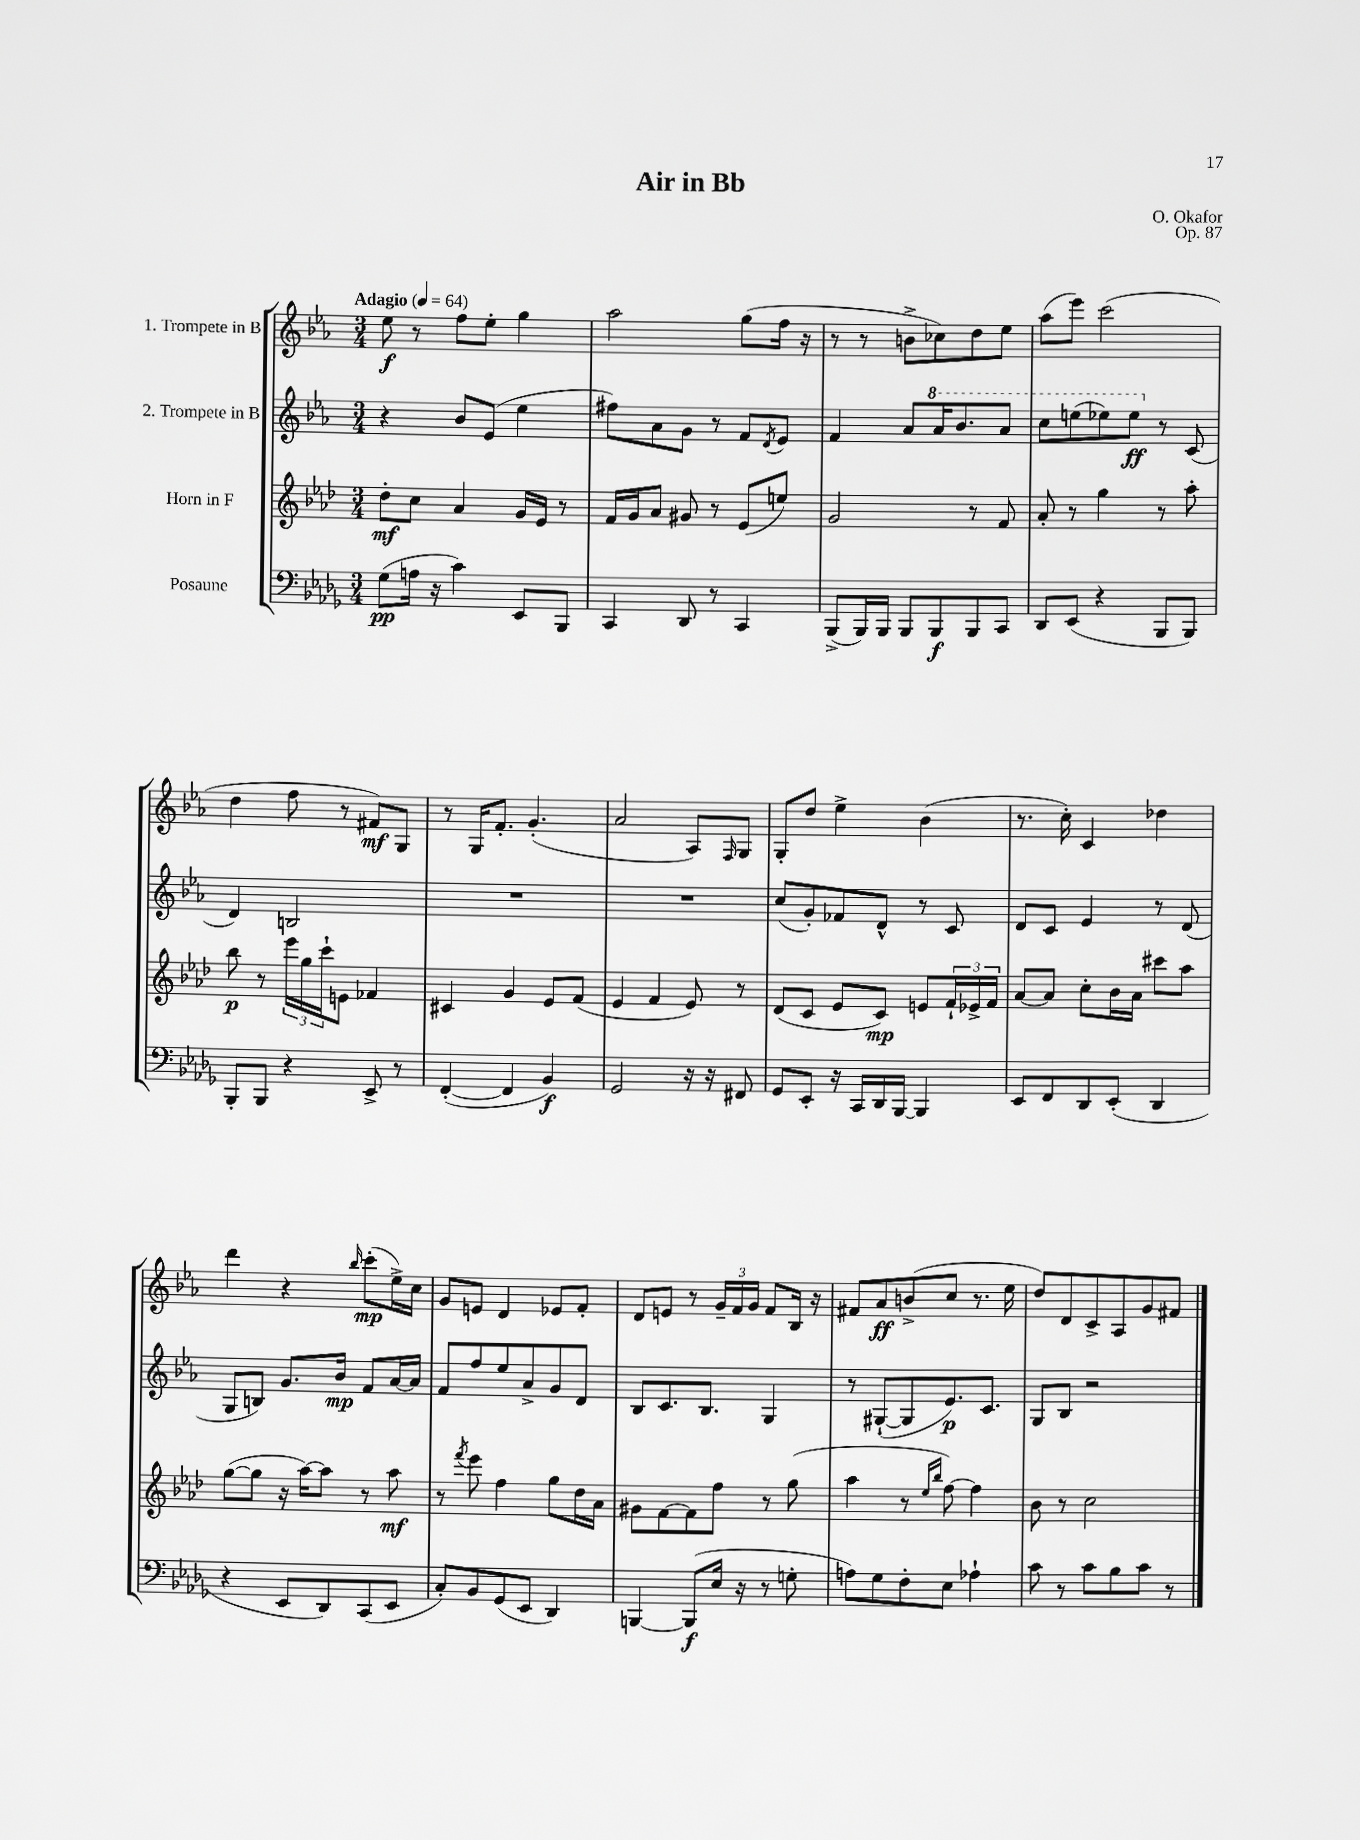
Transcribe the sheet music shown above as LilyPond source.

\header { title = "Air in Bb" composer = "O. Okafor" opus = "Op. 87" }
<<
\new StaffGroup <<
\new Staff = "s0" \with { instrumentName = "1. Trompete in B" } {
    \clef treble \key ees \major \numericTimeSignature \time 3/4 \tempo "Adagio" 4 = 64
    ees''8\f r8 f''8 ees''8-. g''4 |
    aes''2 g''8( f''16 r16 |
    r8 r8 b'8-> ces''8) d''8 ees''8 |
    aes''8( ees'''8) c'''2( |
    d''4 f''8 r8 fis'8\mf) g8 |
    r8 g16 f'8.-. g'4.-.( |
    aes'2 aes8) \grace { f16 } g8 |
    g8-. d''8 ees''4-> bes'4( |
    r8. c''16-.) c'4 des''4 |
    d'''4 r4 \grace { bes''16 } c'''8-.\mp( ees''16->) c''16 |
    g'8 e'8 d'4 ees'8 f'8-. |
    d'8 e'8 r8 \tuplet 3/2 { g'16-- f'16 g'16 } f'8 bes16 r16 |
    fis'8 aes'8\ff b'8->( c''8 r8. ees''16 |
    d''8) d'8 c'8-> aes8 g'8 fis'8 \bar "|." |
}
\new Staff = "s1" \with { instrumentName = "2. Trompete in B" } {
    \clef treble \key ees \major \numericTimeSignature \time 3/4
    r4 bes'8 ees'8( ees''4 |
    fis''8) aes'8 g'8 r8 f'8 \acciaccatura { d'8 } ees'8 |
    f'4 aes'8 \ottava #1 aes''16 bes''8. aes''8 |
    c'''8 e'''8( ees'''8) ees'''8\ff \ottava #0 r8 c'8( |
    d'4) b2 |
    R2. |
    R2. |
    c''8( g'8-.) fes'8 d'8-^ r8 c'8 |
    d'8 c'8 ees'4 r8 d'8( |
    g8 b8) g'8. bes'16\mp f'8 aes'16~ aes'16 |
    f'8 f''8 ees''8 aes'8-> g'8 d'8 |
    bes8 c'8. bes8. g4 |
    r8 gis8~-!( gis8 ees'8.\p) c'8. |
    g8 bes8 r2 \bar "|." |
}
\new Staff = "s2" \with { instrumentName = "Horn in F" } {
    \clef treble \key aes \major \numericTimeSignature \time 3/4
    des''8-.\mf c''8 aes'4 g'16 ees'16 r8 |
    f'16 g'16 aes'8 gis'8 r8 ees'8( e''8) |
    g'2 r8 f'8 |
    aes'8-. r8 g''4 r8 aes''8-. |
    bes''8\p r8 \tuplet 3/2 { ees'''16 g''16 c'''16-! } e'8 fes'4 |
    cis'4 g'4 ees'8 f'8( |
    ees'4 f'4 ees'8) r8 |
    des'8( c'8 ees'8 c'8\mp) e'8 \tuplet 3/2 { f'16-! ees'16-> f'16 } |
    aes'8~ aes'8 c''8-. bes'16 aes'16 cis'''8 aes''8 |
    g''8~( g''8 r16 aes''16~) aes''8 r8 aes''8\mf |
    r8 \acciaccatura { f'''8 } ees'''8 f''4 g''8 des''16 aes'16 |
    gis'8 f'8~ f'8 f''8 r8 g''8( |
    aes''4 r8 \grace { ees''16 bes''16 } f''8~) f''4 |
    bes'8 r8 c''2 \bar "|." |
}
\new Staff = "s3" \with { instrumentName = "Posaune" } {
    \clef bass \key des \major \numericTimeSignature \time 3/4
    ges8\pp( a16 r16 c'4) ees,8 bes,,8 |
    c,4 des,8 r8 c,4 |
    bes,,8->( bes,,16) bes,,16 bes,,8 bes,,8\f bes,,8 c,8 |
    des,8 ees,8( r4 bes,,8 bes,,8) |
    bes,,8-. bes,,8 r4 ees,8-> r8 |
    f,4~-.( f,4 bes,4\f) |
    ges,2 r16 r16 fis,8 |
    ges,8 ees,8-. r16 c,16 des,16 bes,,16~ bes,,4 |
    ees,8 f,8 des,8 ees,8-.( des,4 |
    r4 ees,8 des,8) c,8( ees,8 |
    c8-.) bes,8 ges,8( ees,8 des,4) |
    b,,4~ b,,8\f( ees16 r16 r8 g8-. |
    a8) ges8 f8-. ees8 aes4-! |
    c'8 r8 c'8 bes8 c'8 r8 \bar "|." |
}
>>
>>
\layout { \context { \Score \remove "Bar_number_engraver" } }
